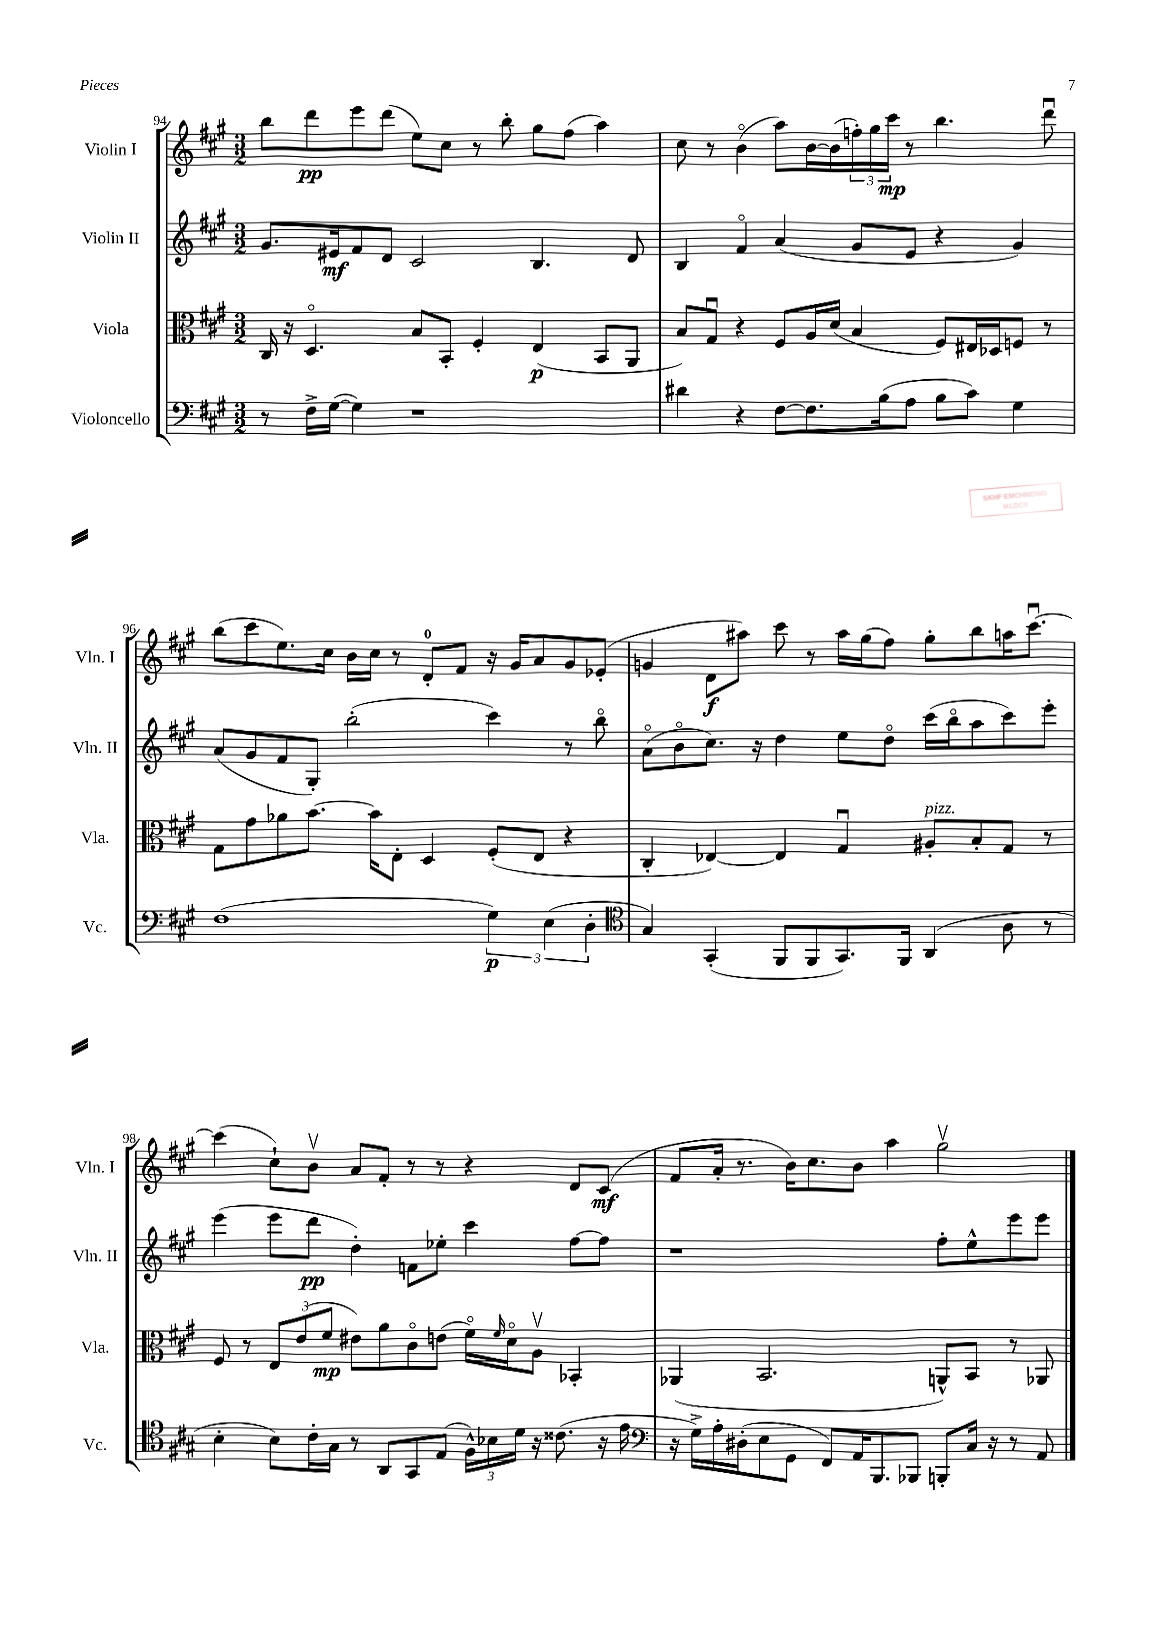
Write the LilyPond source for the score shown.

<<
\new StaffGroup <<
\new Staff = "s0" \with { instrumentName = "Violin I" shortInstrumentName = "Vln. I" } {
    \clef treble \key a \major \numericTimeSignature \time 3/2
    b''8 d'''8\pp e'''8 d'''8( e''8) cis''8 r8 b''8-. gis''8 fis''8( a''4) |
    cis''8 r8 b'4\flageolet( a''8) b'16~ b'16( \tuplet 3/2 { f''16-.) gis''16 cis'''16\mp } r8 b''4. d'''8\downbow |
    b''8( cis'''8 e''8.) cis''16 b'16 cis''16 r8 d'8-0-. fis'8 r16 gis'16 a'8 gis'8 ees'8-.( |
    g'4 d'8\f ais''8) cis'''8 r8 ais''16 gis''16( fis''8) gis''8-. b''8 a''16 cis'''8.~\downbow |
    cis'''4( cis''8-!) b'8\upbow a'8 fis'8-. r8 r8 r4 d'8 cis'8\mf( |
    fis'8 a'16-. r8. b'16) cis''8. b'8 a''4 gis''2\upbow \bar "|." |
}
\new Staff = "s1" \with { instrumentName = "Violin II" shortInstrumentName = "Vln. II" } {
    \clef treble \key a \major \numericTimeSignature \time 3/2
    gis'8. eis'16\mf fis'8 d'8 cis'2 b4. d'8 |
    b4 fis'4\flageolet a'4( gis'8 e'8 r4 gis'4) |
    a'8( gis'8 fis'8 gis8-.) b''2-.( cis'''4) r8 b''8\flageolet |
    a'8\flageolet( b'8\flageolet cis''8.) r16 d''4 e''8 d''8\flageolet cis'''16( b''16\flageolet a''8 cis'''8) e'''8-. |
    e'''4( e'''8 d'''8\pp d''4-.) f'8 ees''8-. cis'''4 fis''8~ fis''8 |
    r1 fis''8-. e''8-^ e'''8 e'''8 \bar "|." |
}
\new Staff = "s2" \with { instrumentName = "Viola" shortInstrumentName = "Vla." } {
    \clef alto \key a \major \numericTimeSignature \time 3/2
    cis16 r16 d4.\flageolet b8 b,8-. fis4-. e4\p( b,8 a,8 |
    b8) gis8\downbow r4 fis8 a16 d'16( b4 fis8) eis16 des16 f8 r8 |
    gis8 gis'8 aes'8 b'8.~ b'16 e8-. d4 fis8-.( e8 r4 |
    cis4-. ees4~) ees4 gis4\downbow ais8-.^\markup { \italic "pizz." } b8-. gis8 r8 |
    fis8 r8 \tuplet 3/2 { e8 e'8( fis'8\mp } eis'8) a'8 cis'8\flageolet e'8( fis'16\flageolet) \grace { fis'16 } d'16\flageolet a8\upbow bes,4-. |
    aes,4( b,2. a,8-^) b,8 r8 aes,8 \bar "|." |
}
\new Staff = "s3" \with { instrumentName = "Violoncello" shortInstrumentName = "Vc." } {
    \clef bass \key a \major \numericTimeSignature \time 3/2
    r8 fis16-> gis16~( gis4) r1 |
    dis'4 r4 fis8~ fis8. b16( a8 b8 cis'8) gis4 |
    fis1( \tuplet 3/2 { gis4\p) e4( d4-. } |
    \clef tenor gis4) gis,4-.( fis,8 fis,8 gis,8.) fis,16 a,4( a8 r8 |
    b4-. b8) cis'16-. gis16 r8 a,8 gis,8 e8( \tuplet 3/2 { fis16-^) bes16 d'16 } r16 cisis'8.( r16 e'16 |
    \clef bass r16 gis16->) a16-. dis16-.( e8 gis,8 fis,8) a,16 b,,8. bes,,8 b,,8-. cis16 r16 r8 a,8 \bar "|." |
}
>>
>>
\layout { \context { \Score currentBarNumber = #94 } }
